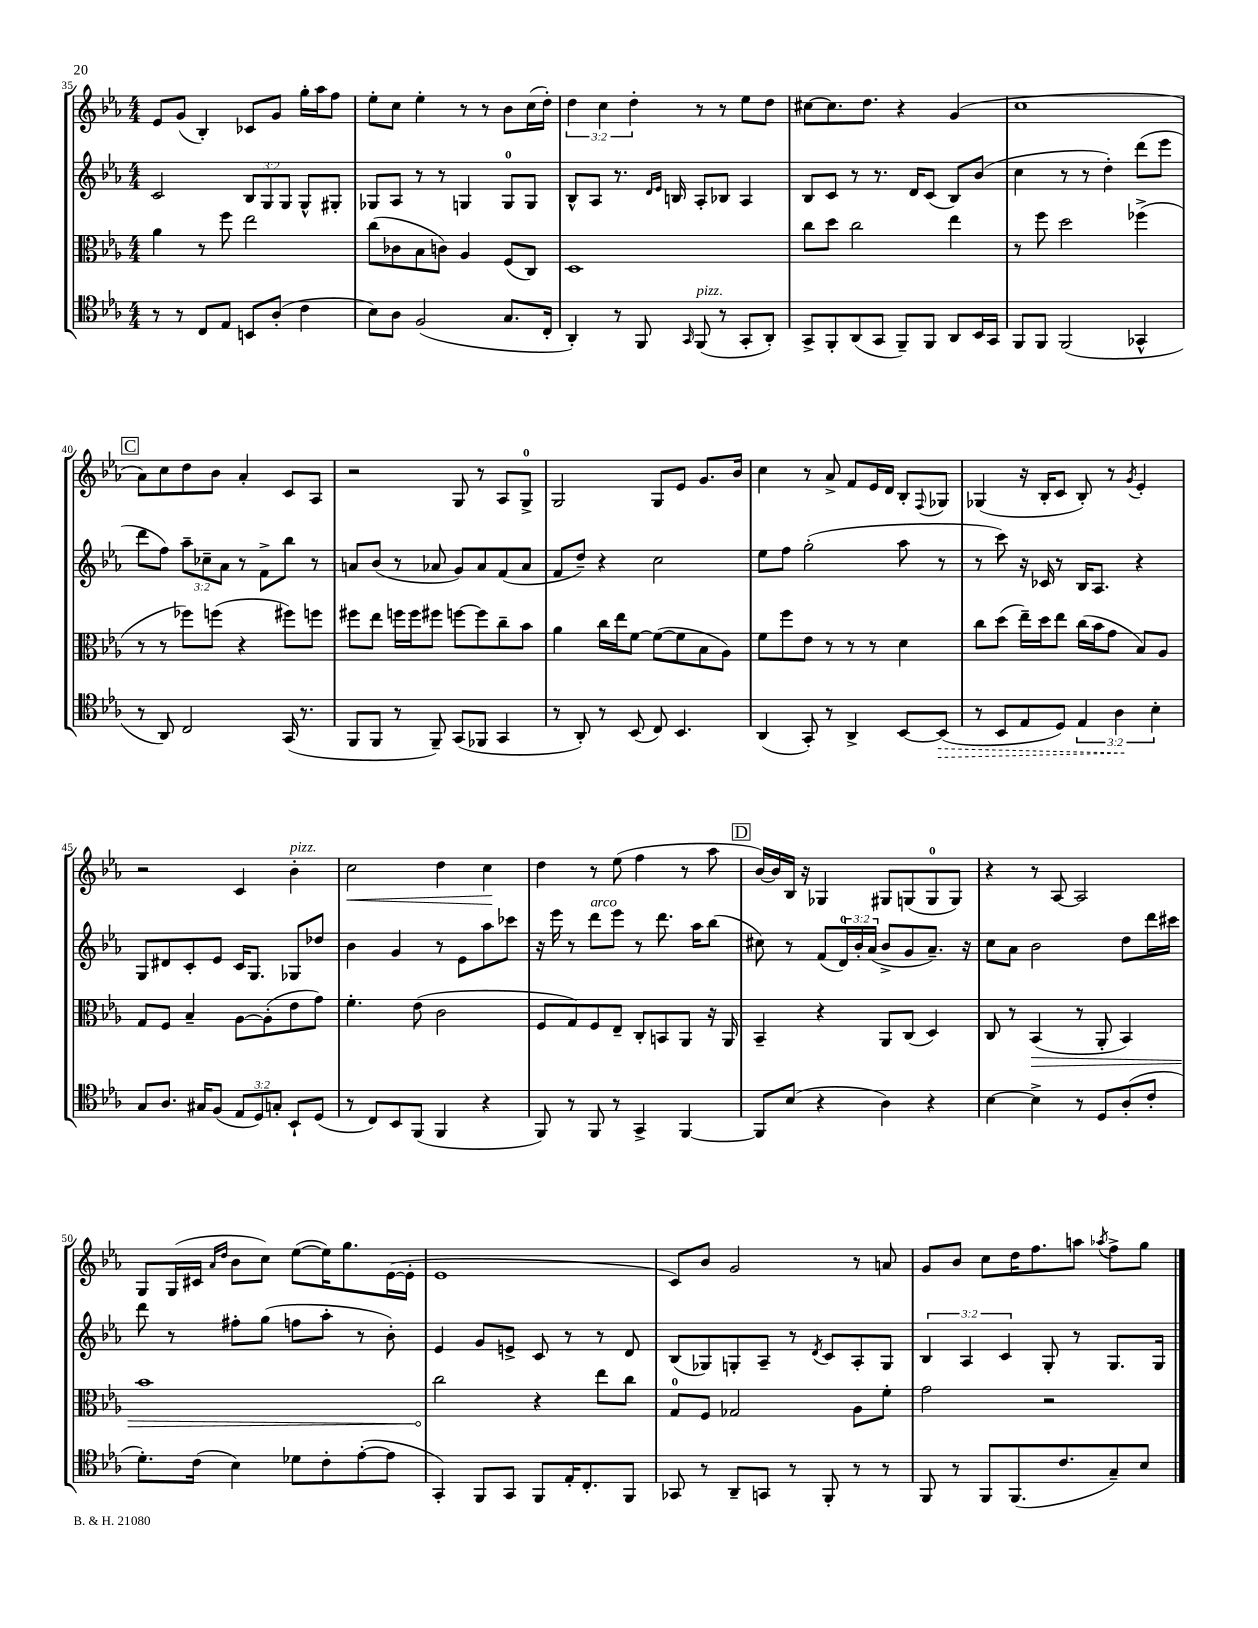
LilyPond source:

<<
\new StaffGroup <<
\new Staff = "s0" {
    \clef treble \key ees \major \numericTimeSignature \time 4/4 \override Staff.TupletNumber.text = #tuplet-number::calc-fraction-text
    ees'8 g'8( bes4-.) ces'8 g'8 g''16-. aes''16 f''8 |
    ees''8-. c''8 ees''4-. r8 r8 bes'8 c''16( d''16-.) |
    \tuplet 3/2 { d''4 c''4 d''4-. } r8 r8 ees''8 d''8 |
    cis''8~ cis''8. d''8. r4 g'4( |
    c''1 |
    \mark \markup { \box "C" } aes'8) c''8 d''8 bes'8 aes'4-. c'8 aes8 |
    r2 g8 r8 aes8 g8-0-> |
    g2 g8 ees'8 g'8. bes'16 |
    c''4 r8 aes'8-> f'8 ees'16 d'16 bes8-. \appoggiatura { f8 } ges8 |
    ges4( r16 bes16-. c'8 bes8-.) r8 \acciaccatura { g'8 } ees'4-. |
    r2 c'4 bes'4-.^\markup { \italic "pizz." } |
    c''2\< d''4 c''4\! |
    d''4 r8 ees''8( f''4 r8 aes''8 |
    \mark \markup { \box "D" } bes'16~) bes'16 bes16 r16 ges4 gis8 g8( g8-0 g8) |
    r4 r8 aes8~ aes2 |
    g8 g16( cis'16 \grace { aes'16 d''16 } bes'8 c''8) ees''8~( ees''16) g''8. ees'16~( ees'16-. |
    ees'1 |
    c'8) bes'8 g'2 r8 a'8 |
    g'8 bes'8 c''8 d''16 f''8. a''8 \acciaccatura { aes''8 } f''8-> g''8 \bar "|." |
}
\new Staff = "s1" {
    \clef treble \key ees \major \numericTimeSignature \time 4/4 \override Staff.TupletNumber.text = #tuplet-number::calc-fraction-text
    c'2 \tuplet 3/2 { bes8 g8 g8 } g8-^ gis8-. |
    ges8 aes8 r8 r8 g4 g8-0 g8 |
    bes8-^ aes8 r8. \grace { d'16 ees'16 } b16 aes8-. bes8 aes4 |
    bes8 c'8 r8 r8. d'16 c'8( bes8) bes'8( |
    c''4 r8 r8 d''4-.) d'''8( ees'''8 |
    \mark \markup { \box "C" } d'''8 f''8) \tuplet 3/2 { aes''8-- ces''8-- aes'8 } r8 f'8-> bes''8 r8 |
    a'8 bes'8( r8 aes'8 g'8) aes'8 f'8( aes'8 |
    f'8 d''8--) r4 c''2 |
    ees''8 f''8 g''2-.( aes''8 r8 |
    r8 c'''8) r16 ces'16 r8 bes16 aes8. r4 |
    g8 dis'8 c'8-. ees'8 c'16 g8. ges8 des''8 |
    bes'4 g'4 r8 ees'8 aes''8 ces'''8 |
    r16 ees'''16 r8 d'''8^\markup { \italic "arco" } ees'''8 r8 d'''8. aes''16 bes''8( |
    \mark \markup { \box "D" } cis''8) r8 f'8( \tuplet 3/2 { d'16-0) bes'16-. aes'16( } bes'8-> g'8 aes'8.--) r16 |
    c''8 aes'8 bes'2 d''8 d'''16 cis'''16 |
    d'''8 r8 fis''8-. g''8( f''8 aes''8-. r8 bes'8-.) |
    ees'4 g'8 e'8-> c'8 r8 r8 d'8 |
    bes8( ges8) g8-. aes8-- r8 \acciaccatura { d'8 } c'8 aes8-. g8 |
    \tuplet 3/2 { bes4 aes4 c'4 } g8-. r8 g8. g16 \bar "|." |
}
\new Staff = "s2" {
    \clef alto \key ees \major \numericTimeSignature \time 4/4
    aes'4 r8 f''8 ees''2 |
    c''8( ces'8 bes8 c'8) aes4 f8( c8) |
    d1 |
    c''8 d''8 c''2 ees''4 |
    r8 f''8 d''2 fes''4->( |
    \mark \markup { \box "C" } r8 r8 fes''8) f''8( r4 fis''8) f''8 |
    fis''8 ees''8 f''16 f''16 fis''8 f''8~ f''8 c''8-- bes'8 |
    aes'4 c''16 ees''16 f'8~ f'8~( f'8 bes8 aes8) |
    f'8 f''8 ees'8 r8 r8 r8 d'4 |
    c''8 d''8( ees''16--) d''16 ees''8 c''16( bes'16 g'8 bes8) aes8 |
    g8 f8 bes4-- aes8~ aes8-.( ees'8 g'8) |
    f'4.-. ees'8( c'2 |
    f8 g8) f8 ees8-- c8-. b,8 aes,8 r16 aes,16 |
    \mark \markup { \box "D" } bes,4-- r4 aes,8 c8( d4) |
    c8 r8 \once \override Hairpin.circled-tip = ##t bes,4\>( r8 aes,8-. bes,4) |
    bes'1 |
    c''2\! r4 ees''8 c''8 |
    g8-0 f8 ges2 aes8 f'8-. |
    g'2 r2 \bar "|." |
}
\new Staff = "s3" {
    \clef tenor \key ees \major \numericTimeSignature \time 4/4 \override Staff.TupletNumber.text = #tuplet-number::calc-fraction-text
    r8 r8 c8 ees8 b,8 aes8-.( c'4 |
    bes8) aes8 f2( g8. c16-. |
    aes,4-.) r8 f,8 \grace { g,16 } f,8^\markup { \italic "pizz." }( r8 g,8-. aes,8-.) |
    g,8-> f,8-. aes,8( g,8 f,8--) f,8 aes,8 bes,16 g,16 |
    f,8 f,8 f,2( ges,4-^ |
    \mark \markup { \box "C" } r8 aes,8) c2 g,16( r8. |
    f,8 f,8 r8 f,8--) g,8( fes,8 g,4 |
    r8 aes,8-.) r8 bes,8( c8) bes,4. |
    aes,4( g,8-.) r8 aes,4-> bes,8~ \once \override Hairpin.style = #'dashed-line bes,8\>( |
    r8 bes,8 ees8 d8) \tuplet 3/2 { ees4 aes4\! bes4-. } |
    g8 aes8. gis16 f8( \tuplet 3/2 { ees8 d8) g8-. } bes,8-! d8( |
    r8 c8) bes,8 f,8( f,4 r4 |
    f,8) r8 f,8 r8 g,4-> f,4~ |
    \mark \markup { \box "D" } f,8 bes8( r4 aes4) r4 |
    bes4~ bes4-> r8 d8 aes8-.( c'8-. |
    d'8.-.) c'16( bes4) des'8 c'8-. ees'8~-.( ees'8 |
    g,4-.) f,8 g,8 f,8 ees16-. c8.-. f,8 |
    ges,8 r8 aes,8-- g,8 r8 f,8-. r8 r8 |
    f,8 r8 f,8 f,8.( c'8. g8--) bes8 \bar "|." |
}
>>
>>
\layout { \context { \Score currentBarNumber = #35 } }
